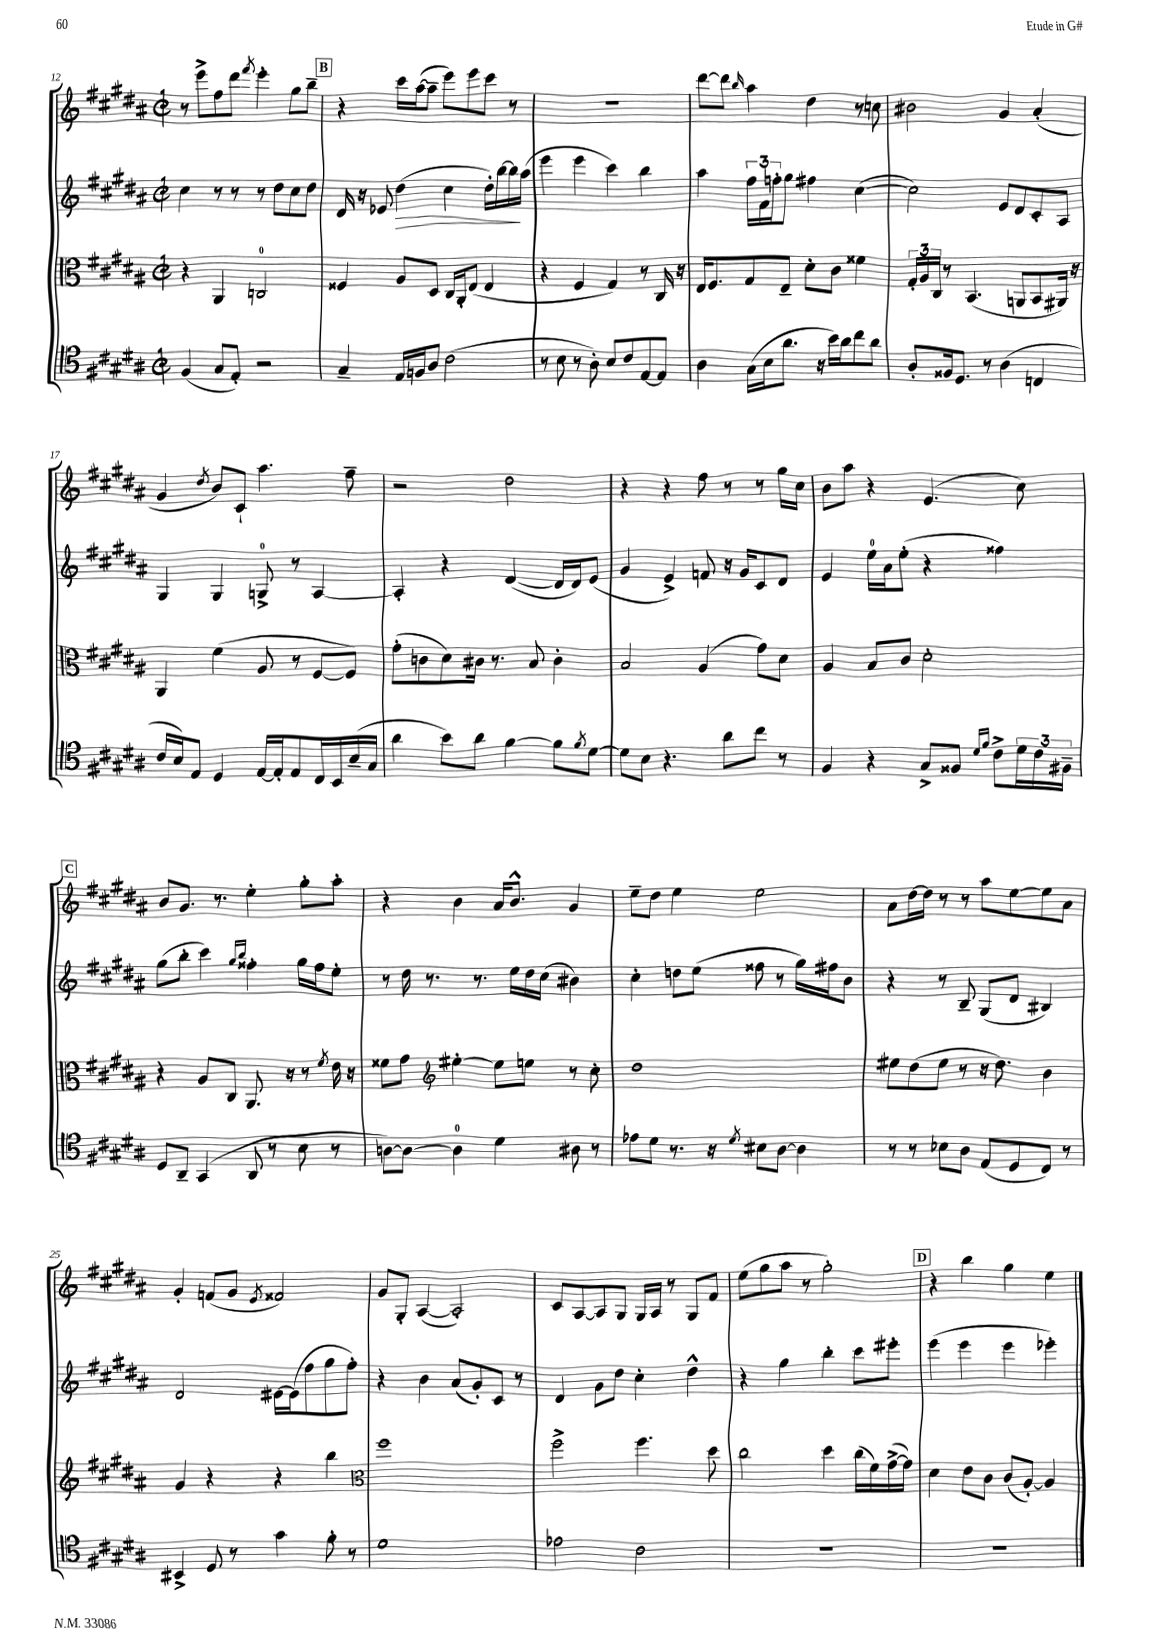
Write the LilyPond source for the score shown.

<<
\new StaffGroup <<
\new Staff = "s0" {
    \clef treble \key b \major \defaultTimeSignature \time 2/2
    r8 e'''8-> fis''8 dis'''8 \acciaccatura { fis'''8 } e'''4-. gis''8 b''8-- |
    \mark \markup { \box "B" } r4 cis'''16 ais''16~( ais''8-- e'''8) e'''8 cis'''8 r8 |
    R1 |
    dis'''8~ dis'''8 \grace { b''16 } ais''4 dis''4 r8 c''8 |
    bis'2 gis'4 ais'4-.( |
    gis'4 \acciaccatura { dis''8 } b'8) cis'8-! ais''4. fis''8-- |
    r2 dis''2 |
    r4 r4 fis''8 r8 r8 gis''16 cis''16 |
    b'8 ais''8 r4 e'4.( cis''8) |
    \mark \markup { \box "C" } b'8 gis'8. r8. e''4-. gis''8-. ais''8-. |
    r4 b'4 ais'16 b'8.-^ gis'4 |
    e''8-- dis''8 e''4 e''2 |
    ais'8 dis''16~ dis''16 r8 r8 ais''8 e''8~ e''8 ais'8 |
    gis'4-. f'8( gis'8 \acciaccatura { e'8 } fisis'2) |
    gis'8 gis8-. ais4~( ais2-.) |
    cis'8 ais8~ ais8 gis8 gis16 ais16 r8 gis8 fis'8 |
    e''8( gis''8 ais''8 r8 gis''2-.) |
    \mark \markup { \box "D" } r4 b''4 gis''4 e''4 \bar "|." |
}
\new Staff = "s1" {
    \clef treble \key b \major \defaultTimeSignature \time 2/2
    cis''4 r8 r8 r8 dis''8 cis''8 dis''8 |
    \mark \markup { \box "B" } dis'16 r16 ees'8 dis''4\>( cis''4 dis''16-.) b''16~ b''16\! ais''16( |
    e'''4 e'''4 cis'''4) b''4 |
    ais''4 \tuplet 3/2 { fis''16 fis'16 f''16-. } gis''8 fis''4 cis''4~( |
    cis''2) e'8 dis'8 cis'8-. ais8 |
    gis4 gis4 g8-0-> r8 ais4~ |
    ais4-. r4 dis'4~( dis'16 dis'16) e'8( |
    gis'4 e'4->) f'8 r16 gis'16 cis'8 dis'8 |
    e'4 e''16-0 ais'16 e''8-.( r4 fisis''4) |
    \mark \markup { \box "C" } gis''8( b''8-. cis'''4) \grace { gis''16 b''16 } fisis''4-. gis''16 fisis''16 e''8-. |
    r8 dis''16 r8. r8. e''16 dis''16 cis''16( bis'4) |
    cis''4-. d''8 e''8( fisis''8 r8 gis''16) fis''16 b'8 |
    r4 r8 b8-- gis8( dis'8 bis4) |
    dis'2 eis'16~ eis'16( fis''8 gis''8 fis''8-.) |
    r4 b'4 ais'8( gis'8-.) cis'8 r8 |
    dis'4 gis'8 dis''8 cis''4-. dis''4-^ |
    r4 gis''4 b''4-. cis'''8 eis'''8-. |
    \mark \markup { \box "D" } e'''4( e'''4 e'''4 ees'''4-.) \bar "|." |
}
\new Staff = "s2" {
    \clef alto \key b \major \defaultTimeSignature \time 2/2
    r4 ais,4 c2-0 |
    \mark \markup { \box "B" } fisis4 ais8 dis8 cis16 ais,16-. e8( e4 |
    r4 fis4 gis4) r8 cis16 r16 |
    e16 fis8. gis8 e8-- dis'8-. cis'8 fisis'4 |
    \tuplet 3/2 { gis16-. ais16 cis16 } r8 b,4.( a,8 b,8 ais,16) r16 |
    ais,4 fis'4( ais8 r8 fis8~ fis8) |
    gis'8-.( c'8 dis'8) cis'16 r8. b8 cis'4-. |
    b2 ais4( gis'8) dis'8 |
    ais4 b8 cis'8 dis'2-. |
    \mark \markup { \box "C" } r4 ais8 cis8 ais,8. r16 r8 \acciaccatura { fis'8 } e'16 r16 |
    fisis'8 gis'8 \clef treble eis''4~-. eis''8 e''8 r8 cis''8-. |
    dis''1 |
    eis''8 dis''8( eis''8 r8 r16 dis''8.) b'4 |
    gis'4 r4 r4 b''4 |
    \clef alto fis''1 |
    fis''2-> fis''4. dis''8 |
    cis''2 dis''4 cis''16( fis'16) gis'16~->( gis'16) |
    \mark \markup { \box "D" } dis'4 e'8 cis'8 cis'8( ais8~-.) ais4 \bar "|." |
}
\new Staff = "s3" {
    \clef tenor \key b \major \defaultTimeSignature \time 2/2
    fis4( gis8 e8-.) r2 |
    \mark \markup { \box "B" } gis4-- e16 f16 ais8 cis'2( |
    r8 b8 r8 ais8-.) b8 cis'8 e8~ e8 |
    ais4 gis16( b16 ais'8. r16 b'16) ais'16 cis''8 ais'8 |
    ais8-. fisis16 dis8. r8 ais4( c4 |
    cis'16 b16) e8 dis4 e16~ e16-. e8 cis16 b,16 b16--( gis16 |
    ais'4 b'8) ais'8 fis'4~ fis'8 \acciaccatura { fis'8 } dis'8~ |
    dis'8 b8 r4. ais'8 cis''8 r8 |
    fis4 r4 gis8-> fisis8 \grace { dis'16 fis'16 } cis'8-> \tuplet 3/2 { dis'16 cis'16 fis16-- } |
    \mark \markup { \box "C" } dis8 ais,8-- gis,4( ais,8 r8 b8 r8 |
    a8~) a8~ a4-0 dis'4 ais8 r8 |
    ees'8 dis'8 r8. r16 \acciaccatura { dis'8 } bis8 ais8~ ais4 |
    r8 r8 bes8 ais8 e8( dis8 cis8) r8 |
    bis,4-> dis8 r8 gis'4 fis'8-. r8 |
    dis'1 |
    ees'2 cis'2 |
    R1 |
    \mark \markup { \box "D" } R1 \bar "|." |
}
>>
>>
\layout { \context { \Score currentBarNumber = #12 } }
